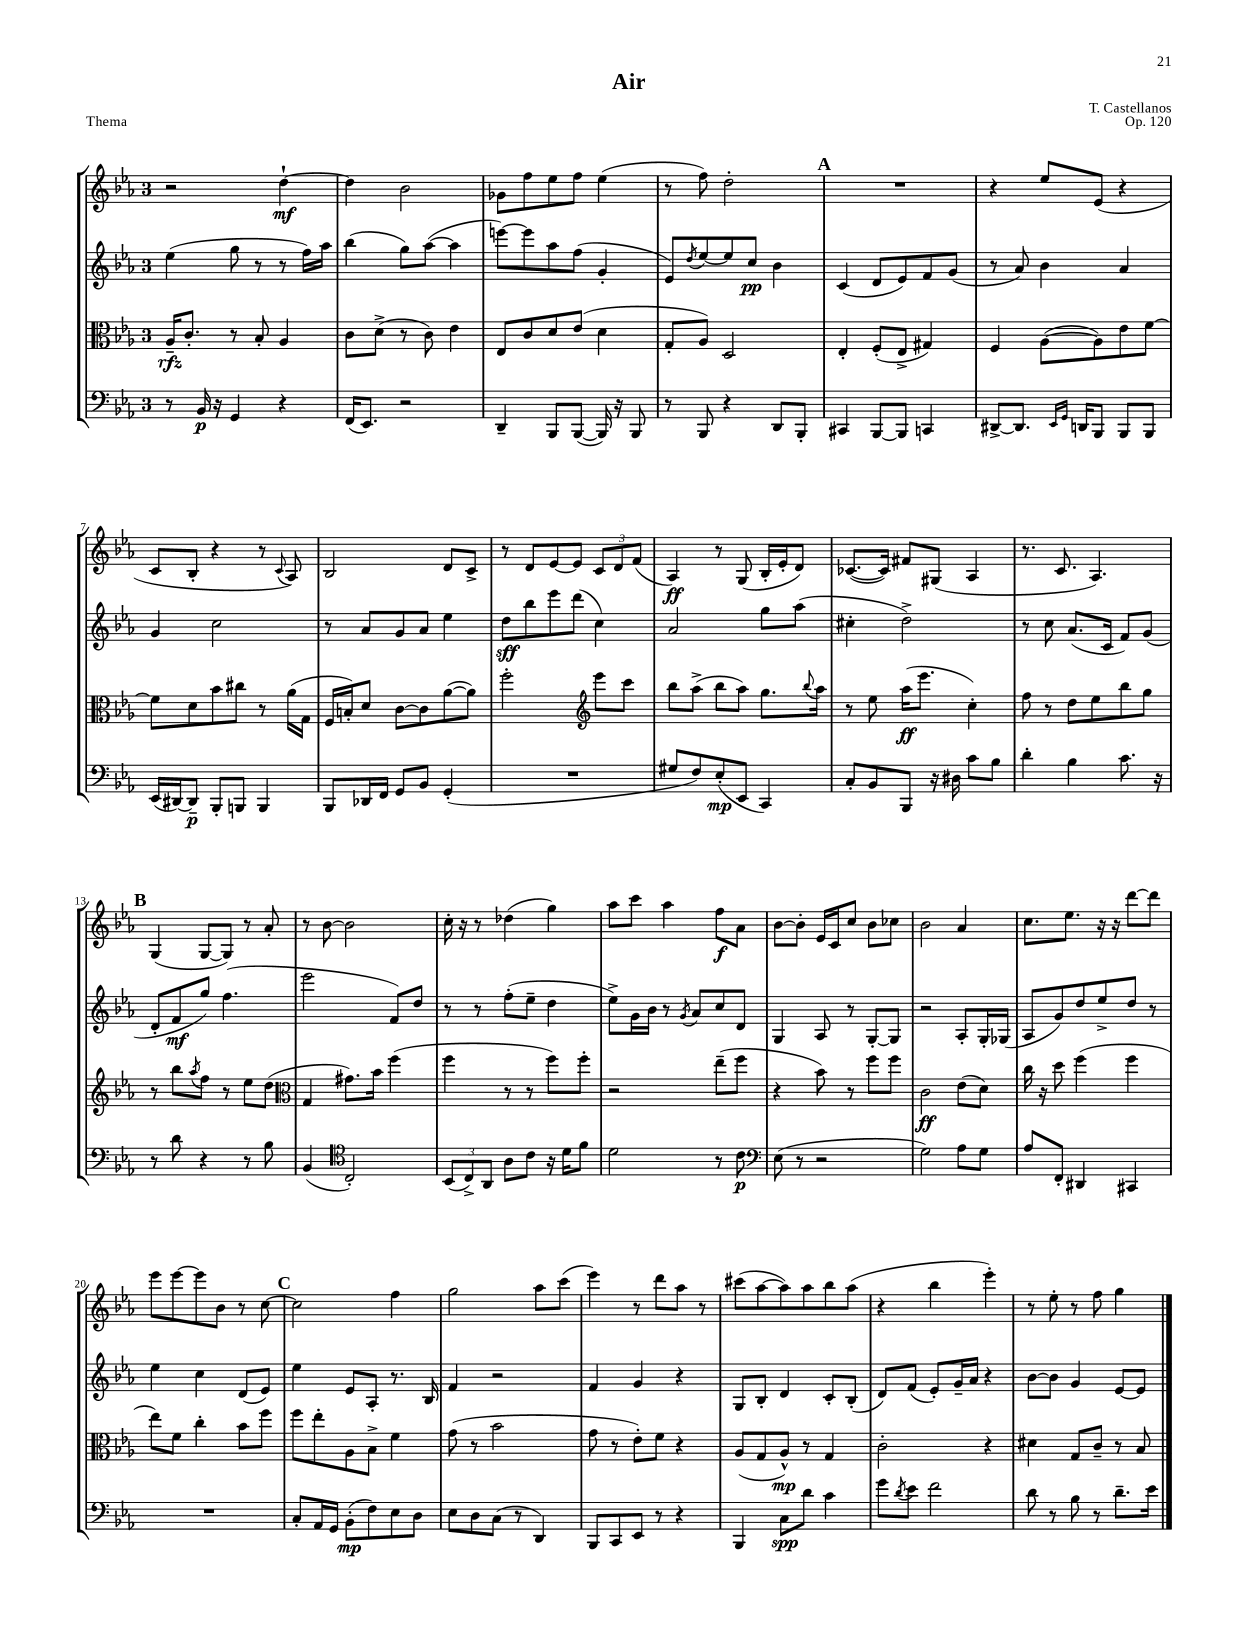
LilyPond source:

\header { title = "Air" composer = "T. Castellanos" opus = "Op. 120" piece = "Thema" }
<<
\new StaffGroup <<
\new Staff = "s0" {
    \clef treble \key ees \major \once \override Staff.TimeSignature.style = #'single-digit \time 3/4
    r2 d''4~-!\mf |
    d''4 bes'2 |
    ges'8 f''8 ees''8 f''8 ees''4( |
    r8 f''8) d''2-. |
    \mark \markup { \bold "A" } R2. |
    r4 ees''8 ees'8( r4 |
    c'8 bes8-. r4 r8 \appoggiatura { c'8 } aes8) |
    bes2 d'8 c'8-> |
    r8 d'8 ees'8~ ees'8 \tuplet 3/2 { c'8 d'8 f'8( } |
    aes4\ff) r8 g8( bes16-. ees'16-. d'8) |
    ces'8.~( ces'16) fis'8 gis8( aes4 |
    r8. c'8. aes4.) |
    \mark \markup { \bold "B" } g4( g8~ g8) r8 aes'8-. |
    r8 bes'8~ bes'2 |
    c''16-. r16 r8 des''4( g''4) |
    aes''8 c'''8 aes''4 f''8\f aes'8 |
    bes'8~ bes'8-. ees'16 c'16 c''8 bes'8 ces''8 |
    bes'2 aes'4 |
    c''8. ees''8. r16 r16 d'''8~ d'''8 |
    ees'''8 ees'''8~ ees'''8 bes'8 r8 c''8~ |
    \mark \markup { \bold "C" } c''2 f''4 |
    g''2 aes''8 c'''8( |
    ees'''4) r8 d'''8 aes''8 r8 |
    cis'''8( aes''8~ aes''8) aes''8 bes''8 aes''8( |
    r4 bes''4 ees'''4-.) |
    r8 ees''8-. r8 f''8 g''4 \bar "|." |
}
\new Staff = "s1" {
    \clef treble \key ees \major \once \override Staff.TimeSignature.style = #'single-digit \time 3/4
    ees''4( g''8 r8 r8 f''16) aes''16 |
    bes''4( g''8) aes''8~( aes''4 |
    e'''8~) e'''8 aes''8 f''8( g'4-. |
    ees'8) \acciaccatura { d''8 } ees''8~ ees''8 c''8\pp bes'4 |
    \mark \markup { \bold "A" } c'4( d'8 ees'8) f'8 g'8( |
    r8 aes'8) bes'4 aes'4 |
    g'4 c''2 |
    r8 aes'8 g'8 aes'8 ees''4 |
    d''8\sff bes''8 ees'''8 d'''8( c''4) |
    aes'2 g''8 aes''8( |
    cis''4-. d''2->) |
    r8 c''8 aes'8.( c'16 f'8) g'8( |
    \mark \markup { \bold "B" } d'8-. f'8\mf g''8) f''4.( |
    ees'''2 f'8) d''8 |
    r8 r8 f''8-.( ees''8-- d''4 |
    ees''8->) g'16 bes'16 r8 \acciaccatura { g'8 } aes'8 c''8 d'8 |
    g4 aes8 r8 g8~-. g8 |
    r2 aes8-. g16-. ges16( |
    aes8 g'8) d''8 ees''8-> d''8 r8 |
    ees''4 c''4 d'8( ees'8) |
    \mark \markup { \bold "C" } ees''4 ees'8 aes8-. r8. bes16 |
    f'4 r2 |
    f'4 g'4 r4 |
    g8 bes8-. d'4 c'8-. bes8-.( |
    d'8) f'8( ees'8-.) g'16-- aes'16 r4 |
    bes'8~ bes'8 g'4 ees'8~ ees'8 \bar "|." |
}
\new Staff = "s2" {
    \clef alto \key ees \major \once \override Staff.TimeSignature.style = #'single-digit \time 3/4
    aes16--\rfz c'8.-. r8 bes8-. aes4 |
    c'8 d'8->( r8 c'8) ees'4 |
    ees8 c'8 d'8 ees'8( d'4 |
    g8-. aes8) d2 |
    \mark \markup { \bold "A" } ees4-. f8-.( ees8-> gis4) |
    f4 aes8~( aes8) ees'8 f'8~ |
    f'8 d'8 bes'8 cis''8 r8 aes'16( g16 |
    f16 b16-.) d'8 c'8~ c'8 aes'8~( aes'8) |
    f''2-. \clef treble ees'''8 c'''8 |
    bes''8 aes''8->( bes''8 aes''8) g''8. \appoggiatura { bes''8 } aes''16 |
    r8 ees''8 aes''16\ff( ees'''8. c''4-.) |
    f''8 r8 d''8 ees''8 bes''8 g''8 |
    \mark \markup { \bold "B" } r8 bes''8 \acciaccatura { aes''8 } f''8 r8 ees''8 d''8( |
    \clef alto g4 gis'8.) bes'16 f''4( |
    f''4 r8 r8 f''8) f''8-. |
    r2 ees''8--( f''8 |
    r4 bes'8) r8 f''8 f''8 |
    c'2\ff ees'8( d'8) |
    c''16 r16 d''8 f''4( f''4 |
    ees''8) f'8 c''4-. bes'8 f''8 |
    \mark \markup { \bold "C" } f''8 ees''8-. aes8 bes8-> f'4 |
    g'8( r8 bes'2 |
    g'8 r8 ees'8-.) f'8 r4 |
    aes8( g8 aes8-^\mp) r8 g4 |
    c'2-. r4 |
    dis'4 g8 c'8-- r8 bes8 \bar "|." |
}
\new Staff = "s3" {
    \clef bass \key ees \major \once \override Staff.TimeSignature.style = #'single-digit \time 3/4
    r8 bes,16\p r16 g,4 r4 |
    f,16( ees,8.) r2 |
    d,4-- bes,,8 bes,,8~( bes,,16) r16 bes,,8 |
    r8 bes,,8 r4 d,8 bes,,8-. |
    \mark \markup { \bold "A" } cis,4 bes,,8~ bes,,8 c,4 |
    dis,8~-> dis,8. \grace { ees,16 g,16 } d,16 bes,,8 bes,,8 bes,,8 |
    ees,16( dis,16~) dis,8--\p bes,,8-. b,,8 b,,4 |
    bes,,8 des,16 f,16 g,8 bes,8 g,4-.( |
    R2. |
    gis8 f8) ees8-.\mp( ees,8 c,4) |
    c8-. bes,8 bes,,8 r16 dis16 c'8 bes8 |
    d'4-. bes4 c'8. r16 |
    \mark \markup { \bold "B" } r8 d'8 r4 r8 bes8 |
    bes,4( \clef tenor c2-.) |
    \tuplet 3/2 { bes,8( c8->) aes,8 } aes8 c'8 r16 d'16 f'8 |
    d'2 r8 c'8\p |
    \clef bass ees8( r8 r2 |
    g2) aes8 g8 |
    aes8 f,8-. dis,4 cis,4 |
    R2. |
    \mark \markup { \bold "C" } c8-. aes,16 g,16 bes,8-.\mp( f8) ees8 d8 |
    ees8 d8 c8( r8 d,4) |
    bes,,8 c,8 ees,8 r8 r4 |
    bes,,4 c8\spp d'8 c'4 |
    g'8 \acciaccatura { d'8 } ees'8 f'2 |
    d'8 r8 bes8 r8 d'8.-- ees'16 \bar "|." |
}
>>
>>
